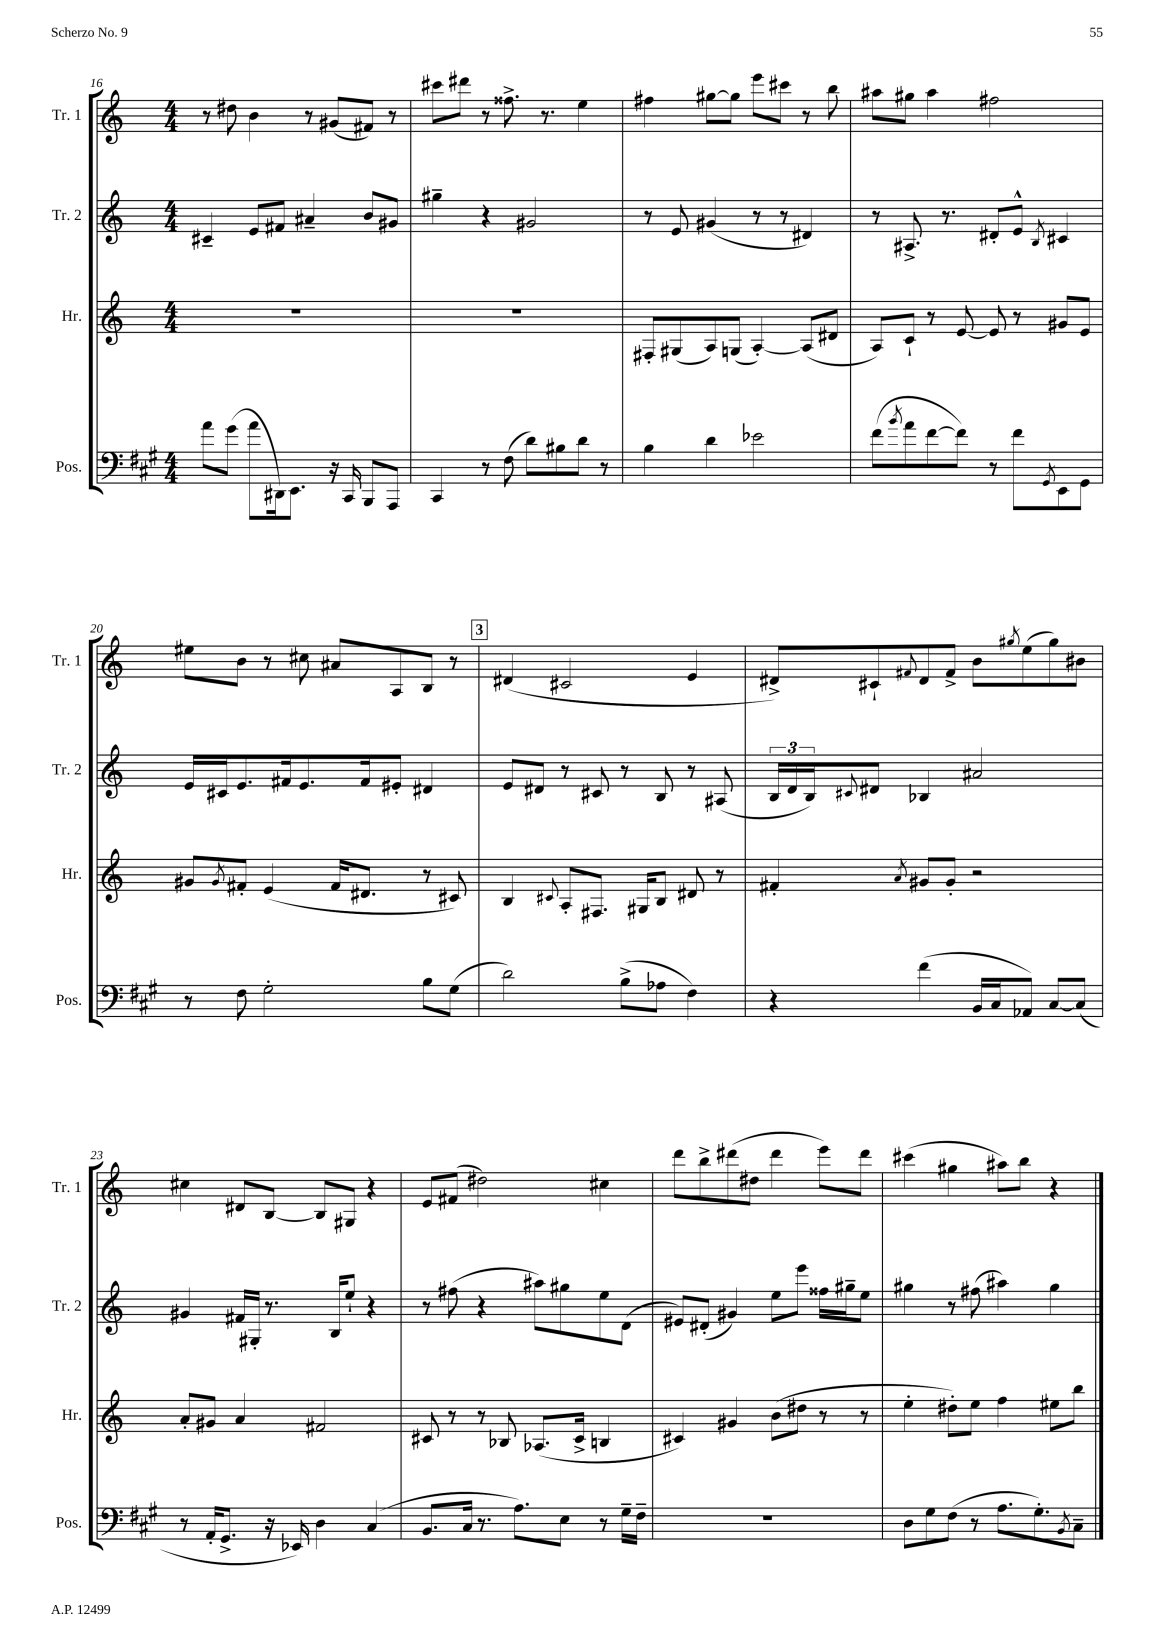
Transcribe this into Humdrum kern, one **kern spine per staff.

**kern	**kern	**kern	**kern
*part4	*part3	*part2	*part1
*staff4	*staff3	*staff2	*staff1
*I"Pos.	*I"Hr.	*I"Tr. 2	*I"Tr. 1
*I'Pos.	*I'Hr.	*I'Tr. 2	*I'Tr. 1
*clefF4	*clefG2	*clefG2	*clefG2
*k[f#c#g#]	*k[]	*k[]	*k[]
*M4/4	*M4/4	*M4/4	*M4/4
=16	=16	=16	=16
8a\L	1r	4c#X~/	8r
(8g#\J	.	.	8dd#X\
8a\L	.	8e/L	4b\
16DD#X\k)	.	8f#X/J	.
8.EE\J	.	.	.
.	.	4a#X~/	8r
16r	.	.	(8g#X/L
16CC#/	.	.	.
8BBB/L	.	8b/L	8f#X/J)
8AAA/J	.	8g#X/J	8r
=17	=17	=17	=17
4CC#/	1r	4gg#X~\	8ccc#X\L
.	.	.	8ddd#X\J
8r	.	4r	8r
(8F#\	.	.	8.ff##X^\
8d\L)	.	2g#X/	.
.	.	.	8.r
8B#X\	.	.	.
8d\J	.	.	4ee\
8r	.	.	.
=18	=18	=18	=18
4B\	8F#X'/L	8r	4ff#X\
.	(8G#X/	8e/	.
4d\	8A/)	(4g#X/	[8gg#X\L
.	(8Gn/J	.	8gg#\J]
2e-X\	[4A'/)	8r	8eee\L
.	.	8r	8ccc#X\J
.	(8A/L]	4d#X/)	8r
.	8d#X/J	.	8bb\
=19	=19	=19	=19
(8f#\L	8A/L)	8r	8aa#X\L
8qb/	.	.	.
8a\	8c`/J	8.A#X^/	8gg#X\J
[8f#\	8r	.	4aa#\
.	.	8.r	.
8f#\J])	[8e/	.	.
8r	8e/]	8d#X'/L	2ff#X\
8f#\L	8r	8e^^/J	.
8qGG#/	.	8qB/	.
8EE\	8g#X/L	4c#X/	.
8GG#\J	8e/J	.	.
!!LO:LB:g=z
=20	=20	=20	=20
8r	8g#X/L	16e/LL	8ee#X\L
.	.	16c#X/J	.
.	8qg#/	.	.
8F#\	8f#X'/J	8.e/	8b\J
2G#'\	(4e/	.	8r
.	.	16f#X/k	.
.	.	8.e/	8cc#X\
.	16f#/KL	.	8a#X/L
.	8.d#X/J	16f#/k	.
.	.	8e#X'/J	8A/
8B\L	8r	4d#X/	8B/J
(8G#\J	8c#X/)	.	8r
!!LO:REH:place=s1:t=3
=21	=21	=21	=21
2d\)	4B/	8e/L	(4d#X/
.	.	8d#X/J	.
.	8qqc#X/	.	.
.	8A'/L	8r	2c#X/
.	8.F#X/J	8c#X/	.
(8B^\L	.	8r	.
.	16G#X/KL	.	.
8A-X\J	8B/J	8B/	.
4F#\)	8d#X/	8r	4e/
.	8r	(8A#X/	.
=22	=22	=22	=22
4r	4f#X'/	24B/LL	8d#X^/L)
.	.	24d/	.
.	.	24B/J)	.
.	.	8qqc#X/	.
.	.	8d#X/J	8c#X`/
.	8qa/	.	8qqf#X/
(4f#\	8g#X/L	4B-X/	8d#/
.	8g#'/J	.	8f#^/J
16BB/LL	2r	2a#X/	8b\L
16C#/J	.	.	.
.	.	.	8qgg#X/
8AA-X/J)	.	.	(8ee\
[8C#/L	.	.	8gg#\)
(8C#/J]	.	.	8b#X\J
!!LO:LB:g=z
=23	=23	=23	=23
8r	8a'/L	4g#X/	4cc#X\
16AA'/KL	8g#X/J	.	.
8.GG#^/J	.	.	.
.	4a/	16f#X/LL	8d#X/L
.	.	16G#X'/JJ	.
16r	.	8.r	[8B/J
16EE-X/)	.	.	.
4D\	2f#X/	.	8B/L]
.	.	16B/KL	.
.	.	8ee`/J	8G#X/J
(4C#/	.	4r	4r
=24	=24	=24	=24
8.BB/L	8c#X/	8r	8e/L
.	8r	(8ff#X\	(8f#X/J
16C#/Jk	.	.	.
8.r	8r	4r	2dd#X\)
.	8B-X/	.	.
8.A\L)	.	.	.
.	(8.A-X/L	8aa#X\L)	.
8E\J	.	8gg#X\	.
.	16c#^/Jk	.	.
8r	4Bn/	8ee\	4cc#X\
16G#~\LL	.	(8d\J	.
16F#~\JJ	.	.	.
=25	=25	=25	=25
1r	4c#X/)	8e#X/L)	8ddd\L
.	.	(8d#X'/J	8bb^\
.	4g#X/	4g#X/)	(8ddd#X\
.	.	.	8dd#X\J
.	(8b\L	8ee\L	4ddd#\
.	8dd#X\J	8eee\J	.
.	8r	16ff##X\LL	8eee\L)
.	.	16gg#X~\J	.
.	8r	8ee\J	8ddd#\J
=26	=26	=26	=26
8D\L	4ee'\	4gg#X\	(4ccc#X\
8G#\	.	.	.
(8F#\J	8dd#X'\L)	8r	4gg#X\
8r	8ee\J	(8ff#X\	.
8.A\L	4ff\	4aa#X\)	8aa#X\L)
.	.	.	8bb\J
8.G#'\)	.	.	.
.	8ee#X\L	4gg#\	4r
8qBB/	.	.	.
8C#~\J	8bb\J	.	.
==	==	==	==
*-	*-	*-	*-
